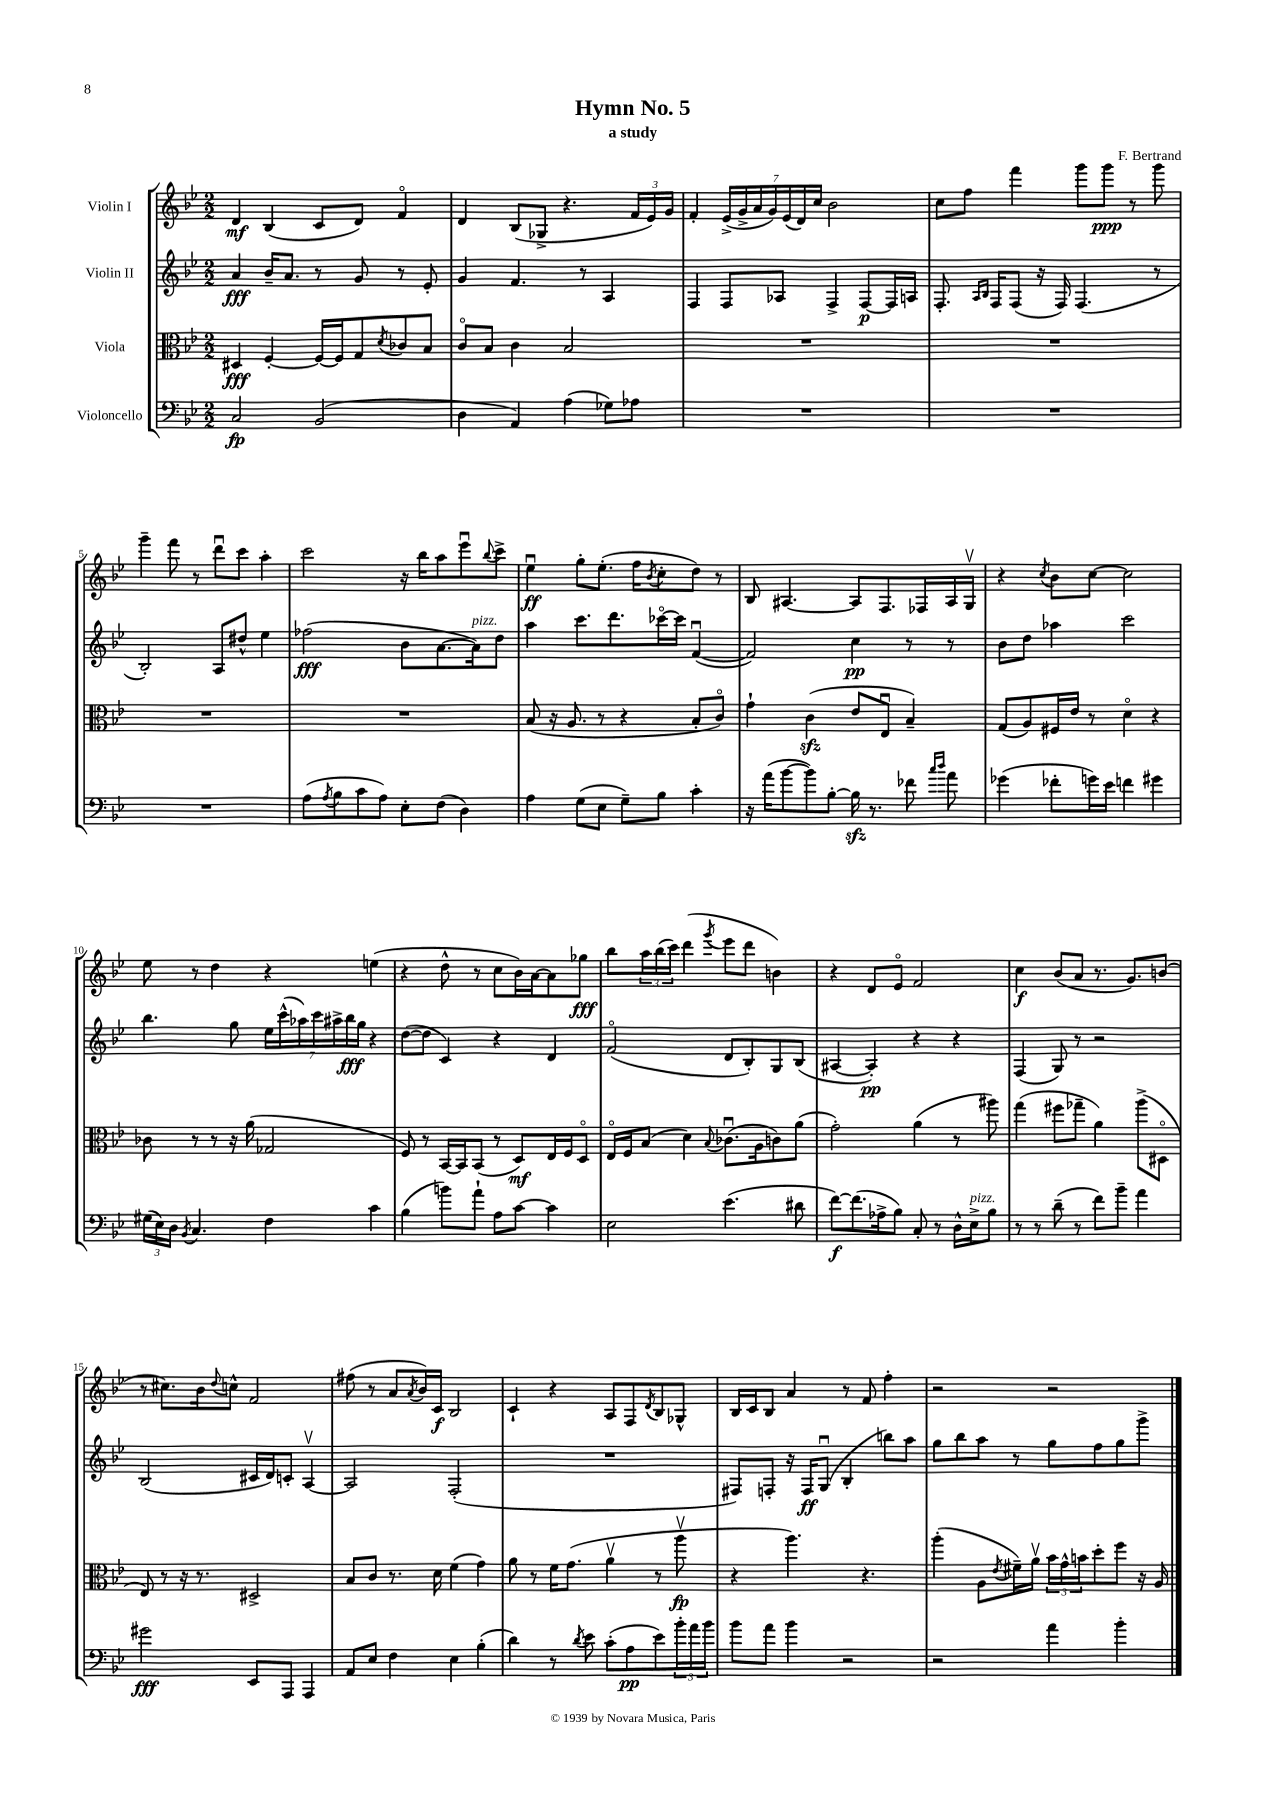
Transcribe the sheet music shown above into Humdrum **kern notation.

**kern	**dynam	**kern	**dynam	**kern	**dynam	**kern	**dynam
*part4	*part4	*part3	*part3	*part2	*part2	*part1	*part1
*staff4	*staff4	*staff3	*staff3	*staff2	*staff2	*staff1	*staff1
*I"Violoncello	*	*I"Viola	*	*I"Violin II	*	*I"Violin I	*
*clefF4	*	*clefC3	*	*clefG2	*	*clefG2	*
*k[b-e-]	*	*k[b-e-]	*	*k[b-e-]	*	*k[b-e-]	*
*M2/2	*	*M2/2	*	*M2/2	*	*M2/2	*
=1	=1	=1	=1	=1	=1	=1	=1
2C/	fp	4D#X/	fff	4a/	fff	4d/	mf
.	.	[4F'/	.	16b-~/KL	.	(4B-/	.
.	.	.	.	8.a/J	.	.	.
(2BB-/	.	16F/LL_	.	8r	.	8c/L	.
.	.	16F/J]	.	.	.	.	.
.	.	8G/	.	8g/	.	8d/J)	.
.	.	8qd/	.	.	.	.	.
.	.	8c-X/	.	8r	.	4f/	.
.	.	8B-/J	.	8e-'/	.	.	.
=2	=2	=2	=2	=2	=2	=2	=2
4D\	.	8c/L	.	4g/	.	4d/	.
.	.	8B-/J	.	.	.	.	.
4AA/)	.	4c\	.	4.f/	.	(8B-/L	.
.	.	.	.	.	.	8G-X^/J	.
(4A\	.	2B-/	.	.	.	4.r	.
.	.	.	.	8r	.	.	.
8G-X\L)	.	.	.	4A/	.	.	.
8A-X\J	.	.	.	.	.	24f/LL	.
.	.	.	.	.	.	24e-/)	.
.	.	.	.	.	.	24g/JJ	.
=3	=3	=3	=3	=3	=3	=3	=3
1r	.	1r	.	4F/	.	4f'/	.
.	.	.	.	8F/L	.	(28e-^/LL	.
.	.	.	.	.	.	28g^/	.
.	.	.	.	.	.	28a/	.
.	.	.	.	.	.	28g/)	.
.	.	.	.	8A-X/J	.	.	.
.	.	.	.	.	.	(28e-/	.
.	.	.	.	.	.	28d/)	.
.	.	.	.	.	.	28cc/JJ	.
.	.	.	.	4F^/	.	2b-\	.
.	.	.	.	[8F/L	p	.	.
.	.	.	.	16F/L]	.	.	.
.	.	.	.	16An/JJ	.	.	.
=4	=4	=4	=4	=4	=4	=4	=4
1r	.	1r	.	8.F'/	.	8cc\L	.
.	.	.	.	.	.	8ff\J	.
.	.	.	.	16qqA/LL	.	.	.
.	.	.	.	16qqB-/JJ	.	.	.
.	.	.	.	16F/KL	.	.	.
.	.	.	.	(8F/J	.	4fff\	.
.	.	.	.	16r	.	.	.
.	.	.	.	16F/)	.	.	.
.	.	.	.	(4.F/	.	8ggg\L	.
.	.	.	.	.	.	8ggg\J	ppp
.	.	.	.	.	.	8r	.
.	.	.	.	8r	.	8ggg\	.
!!LO:LB:g=z
=5	=5	=5	=5	=5	=5	=5	=5
1r	.	1r	.	2B-'/)	.	4ggg~\	.
.	.	.	.	.	.	8fff\	.
.	.	.	.	.	.	8r	.
.	.	.	.	8A/L	.	8dddu\L	.
.	.	.	.	8dd#X^^/J	.	8ccc\J	.
.	.	.	.	4ee-\	.	4aa'\	.
=6	=6	=6	=6	=6	=6	=6	=6
(8A\L	.	1r	.	(2ff-X\	fff	2ccc\	.
8qA/	.	.	.	.	.	.	.
8B-\	.	.	.	.	.	.	.
8c\	.	.	.	.	.	.	.
8A\J)	.	.	.	.	.	.	.
8E-'\L	.	.	.	8b-\L	.	16r	.
.	.	.	.	.	.	16bb-\KL	.
(8F\J	.	.	.	[8.a\	.	8aa\	.
4D\)	.	.	.	.	.	8eee-u\	.
!	!	!	!	!LO:TX:a:i:t=pizz.	!	!	!
.	.	.	.	16a\k])	.	.	.
.	.	.	.	.	.	8qqbb-/	.
.	.	.	.	8dd\J	.	8ccc^\J	.
=7	=7	=7	=7	=7	=7	=7	=7
4A\	.	(8B-/	.	4aa\	.	4ee-u\	ff
.	.	16r	.	.	.	.	.
.	.	8.A/	.	.	.	.	.
(8G\L	.	.	.	8.ccc\L	.	8gg'\L	.
8E-\J	.	8r	.	.	.	(8.ee-'\J	.
.	.	.	.	8.ddd\	.	.	.
8G~\L)	.	4r	.	.	.	.	.
.	.	.	.	.	.	16ff\KL	.
.	.	.	.	.	.	8qb-/	.
8B-\J	.	.	.	[16ccc-X\L	.	8cc'\	.
.	.	.	.	16ccc-\JJ]	.	.	.
4c'\	.	8B-'/L	.	([4fu/	.	8dd\J)	.
.	.	8c/J)	.	.	.	8r	.
=8	=8	=8	=8	=8	=8	=8	=8
16r	.	4g`\	.	2f/])	.	8B-/	.
(16a\KL	.	.	.	.	.	.	.
[8b-\	.	.	.	.	.	[4.A#X/	.
8b-\])	.	(4czz\	.	.	.	.	.
[8B-'\J	.	.	.	.	.	.	.
16B-zz\]	.	8e-/L	.	4cc\	pp	8A#/L]	.
8.r	.	.	.	.	.	.	.
.	.	8E-u/J	.	.	.	8.F/	.
8f-X\	.	4B-~/)	.	8r	.	.	.
.	.	.	.	.	.	16F-X/L	.
16qqcc/LL	.	.	.	.	.	.	.
16qqdd/JJ	.	.	.	.	.	.	.
8a\	.	.	.	8r	.	16A#/	.
.	.	.	.	.	.	16Gv/JJ	.
=9	=9	=9	=9	=9	=9	=9	=9
(4g-X\	.	(8G/L	.	8b-\L	.	4r	.
.	.	8A/)	.	8dd\J	.	.	.
.	.	.	.	.	.	8qcc/	.
8f-X'\L	.	16F#X/L	.	4aa-X\	.	8b-\L	.
.	.	16e-/JJ	.	.	.	.	.
16gn\L)	.	8r	.	.	.	[8cc\J	.
16e-\JJ	.	.	.	.	.	.	.
4fn\	.	4d\	.	2ccc\	.	2cc\]	.
4g#X\	.	4r	.	.	.	.	.
!!LO:LB:g=z
=10	=10	=10	=10	=10	=10	=10	=10
(24G#X\LL	.	8c-X\	.	4.bb-\	.	8ee-\	.
24E-\)	.	.	.	.	.	.	.
24D\JJ	.	.	.	.	.	.	.
8qBB-/	.	.	.	.	.	.	.
4.C/	.	8r	.	.	.	8r	.
.	.	8r	.	.	.	4dd\	.
.	.	16r	.	8gg\	.	.	.
.	.	(16a\	.	.	.	.	.
4F\	.	2G-X/	.	28ee-\LL	.	4r	.
.	.	.	.	(28ccc^^\	.	.	.
.	.	.	.	28aa-X\)	.	.	.
.	.	.	.	28ccc\	.	.	.
.	.	.	.	28aa#X^\	.	.	.
.	.	.	.	28bb-\	fff	.	.
.	.	.	.	28gg\JJ	.	.	.
4c\	.	.	.	4r	.	(4een\	.
=11	=11	=11	=11	=11	=11	=11	=11
(4B-\	.	8F/)	.	([8dd\L	.	4r	.
.	.	8r	.	8dd\J]	.	.	.
8bn\L)	.	[16BB-/LL	.	4c/)	.	8dd^^\	.
.	.	16BB-/J]	.	.	.	.	.
8a`\J	.	(8BB-/J	.	.	.	8r	.
8A\L	.	8r	.	4r	.	8cc\L	.
[8c\J	.	8D/L)	mf	.	.	16b-\L)	.
.	.	.	.	.	.	[16a\J	.
4c\]	.	16E-/L	.	4d/	.	8a\]	.
.	.	16F/J	.	.	.	.	.
.	.	8D/J	.	.	.	8gg-X\J	fff
=12	=12	=12	=12	=12	=12	=12	=12
2E-\	.	16E-/LL	.	(2f/	.	8bb-\L	.
.	.	16F/J	.	.	.	.	.
.	.	(8B-/J	.	.	.	24aa\L	.
.	.	.	.	.	.	(24bb-\	.
.	.	.	.	.	.	24ccc\JJ)	.
.	.	4d\)	.	.	.	(4ddd\	.
.	.	8qqB-/	.	.	.	8qggg/	.
(4.e-\	.	(8.c-Xu\L	.	8d/L	.	8eee-\L	.
.	.	.	.	8B-'/)	.	8ddd\J	.
.	.	16A\k	.	.	.	.	.
.	.	8cn\)	.	8G/	.	4bn\)	.
8d#X\	.	(8a\J	.	(8B-/J	.	.	.
=13	=13	=13	=13	=13	=13	=13	=13
[8f\L)	f	2g'\)	.	[4A#X/	.	4r	.
(8.f\]	.	.	.	.	.	.	.
.	.	.	.	4A#'/])	pp	8d/L	.
16A-X^\k	.	.	.	.	.	.	.
8B-\J)	.	.	.	.	.	8e-/J	.
8C'/	.	(4a\	.	4r	.	2f/	.
8r	.	.	.	.	.	.	.
16D^^\LL	.	8r	.	4r	.	.	.
!LO:TX:a:i:t=pizz.	!	!	!	!	!	!	!
16E-^\J	.	.	.	.	.	.	.
8B-\J	.	8aa#X\)	.	.	.	.	.
=14	=14	=14	=14	=14	=14	=14	=14
8r	.	(4gg\	.	(4F/	.	4cc\	f
8r	.	.	.	.	.	.	.
(8d~\	.	8ff#X\L	.	8G/)	.	(8b-/L	.
8r	.	8gg-X~\J	.	8r	.	8a/J	.
8f\L)	.	4a\)	.	2r	.	8.r	.
8b-~\J	.	.	.	.	.	.	.
.	.	.	.	.	.	8.g/L)	.
4a\	.	(8aa^\L	.	.	.	.	.
.	.	8D#X\J	.	.	.	(8bn/J	.
!!LO:LB:g=z
=15	=15	=15	=15	=15	=15	=15	=15
2g#X\	fff	8E-/)	.	(2B-/	.	8r	.
.	.	8r	.	.	.	8.cc#X\L)	.
.	.	16r	.	.	.	.	.
.	.	8.r	.	.	.	16b-\k	.
.	.	.	.	.	.	8qqdd/	.
.	.	.	.	.	.	8ccn^^\J	.
8EE-/L	.	2D#X^/	.	16c#X/LL	.	2f/	.
.	.	.	.	16d/J)	.	.	.
8AAA/J	.	.	.	8cn'/J	.	.	.
4AAA/	.	.	.	[4Av/	.	.	.
=16	=16	=16	=16	=16	=16	=16	=16
8AA/L	.	8B-/L	.	2A/]	.	(8ff#X\	.
8E-/J	.	8c/J	.	.	.	8r	.
4F\	.	8.r	.	.	.	8a/L	.
.	.	.	.	.	.	8qa/	.
.	.	.	.	.	.	16b-/L)	.
.	.	16d\	.	.	.	16c/JJ	f
4E-\	.	(4f\	.	(2F'/	.	2B-/	.
(4B-'\	.	4g\)	.	.	.	.	.
=17	=17	=17	=17	=17	=17	=17	=17
4d\)	.	8a\	.	1r	.	4c`/	.
.	.	8r	.	.	.	.	.
8r	.	16f\KL	.	.	.	4r	.
.	.	(8.g\J	.	.	.	.	.
8qd/	.	.	.	.	.	.	.
8e-\	.	.	.	.	.	.	.
(8c'\L	.	4av\	.	.	.	8A/L	.
8A\	pp	.	.	.	.	8F/	.
.	.	.	.	.	.	8qd/	.
8e-\)	.	8r	.	.	.	8B-/	.
24b-'\L	.	8aav\	fp	.	.	8G-X^^/J	.
24a\	.	.	.	.	.	.	.
24b-\JJ	.	.	.	.	.	.	.
=18	=18	=18	=18	=18	=18	=18	=18
8b-\L	.	4r	.	8F#X/L)	.	16B-/LL	.
.	.	.	.	.	.	16c/J	.
8a\J	.	.	.	8Fn'/J	.	8B-/J	.
4b-\	.	4.aa\)	.	16r	.	4a/	.
.	.	.	.	16F/KL	ff	.	.
.	.	.	.	(8Gu/J	.	.	.
2r	.	.	.	4B-'/	.	8r	.
.	.	4.r	.	.	.	8f/	.
.	.	.	.	8bbn\L)	.	4ff'\	.
.	.	.	.	8aa\J	.	.	.
=19	=19	=19	=19	=19	=19	=19	=19
2r	.	(4aa'\	.	8gg\L	.	2r	.
.	.	.	.	8bb-\	.	.	.
.	.	8A\L	.	8aa\J	.	.	.
.	.	8qe-/	.	.	.	.	.
.	.	16f#X~\L)	.	8r	.	.	.
.	.	16av\JJ	.	.	.	.	.
4a\	.	24b-\LL	.	8gg\L	.	2r	.
.	.	24g^^\	.	.	.	.	.
.	.	24bn\J	.	.	.	.	.
.	.	8dd'\	.	8ff\	.	.	.
4b-'\	.	8ff\J	.	8gg\	.	.	.
.	.	16r	.	8ggg^\J	.	.	.
.	.	16A/	.	.	.	.	.
==	==	==	==	==	==	==	==
*-	*-	*-	*-	*-	*-	*-	*-
